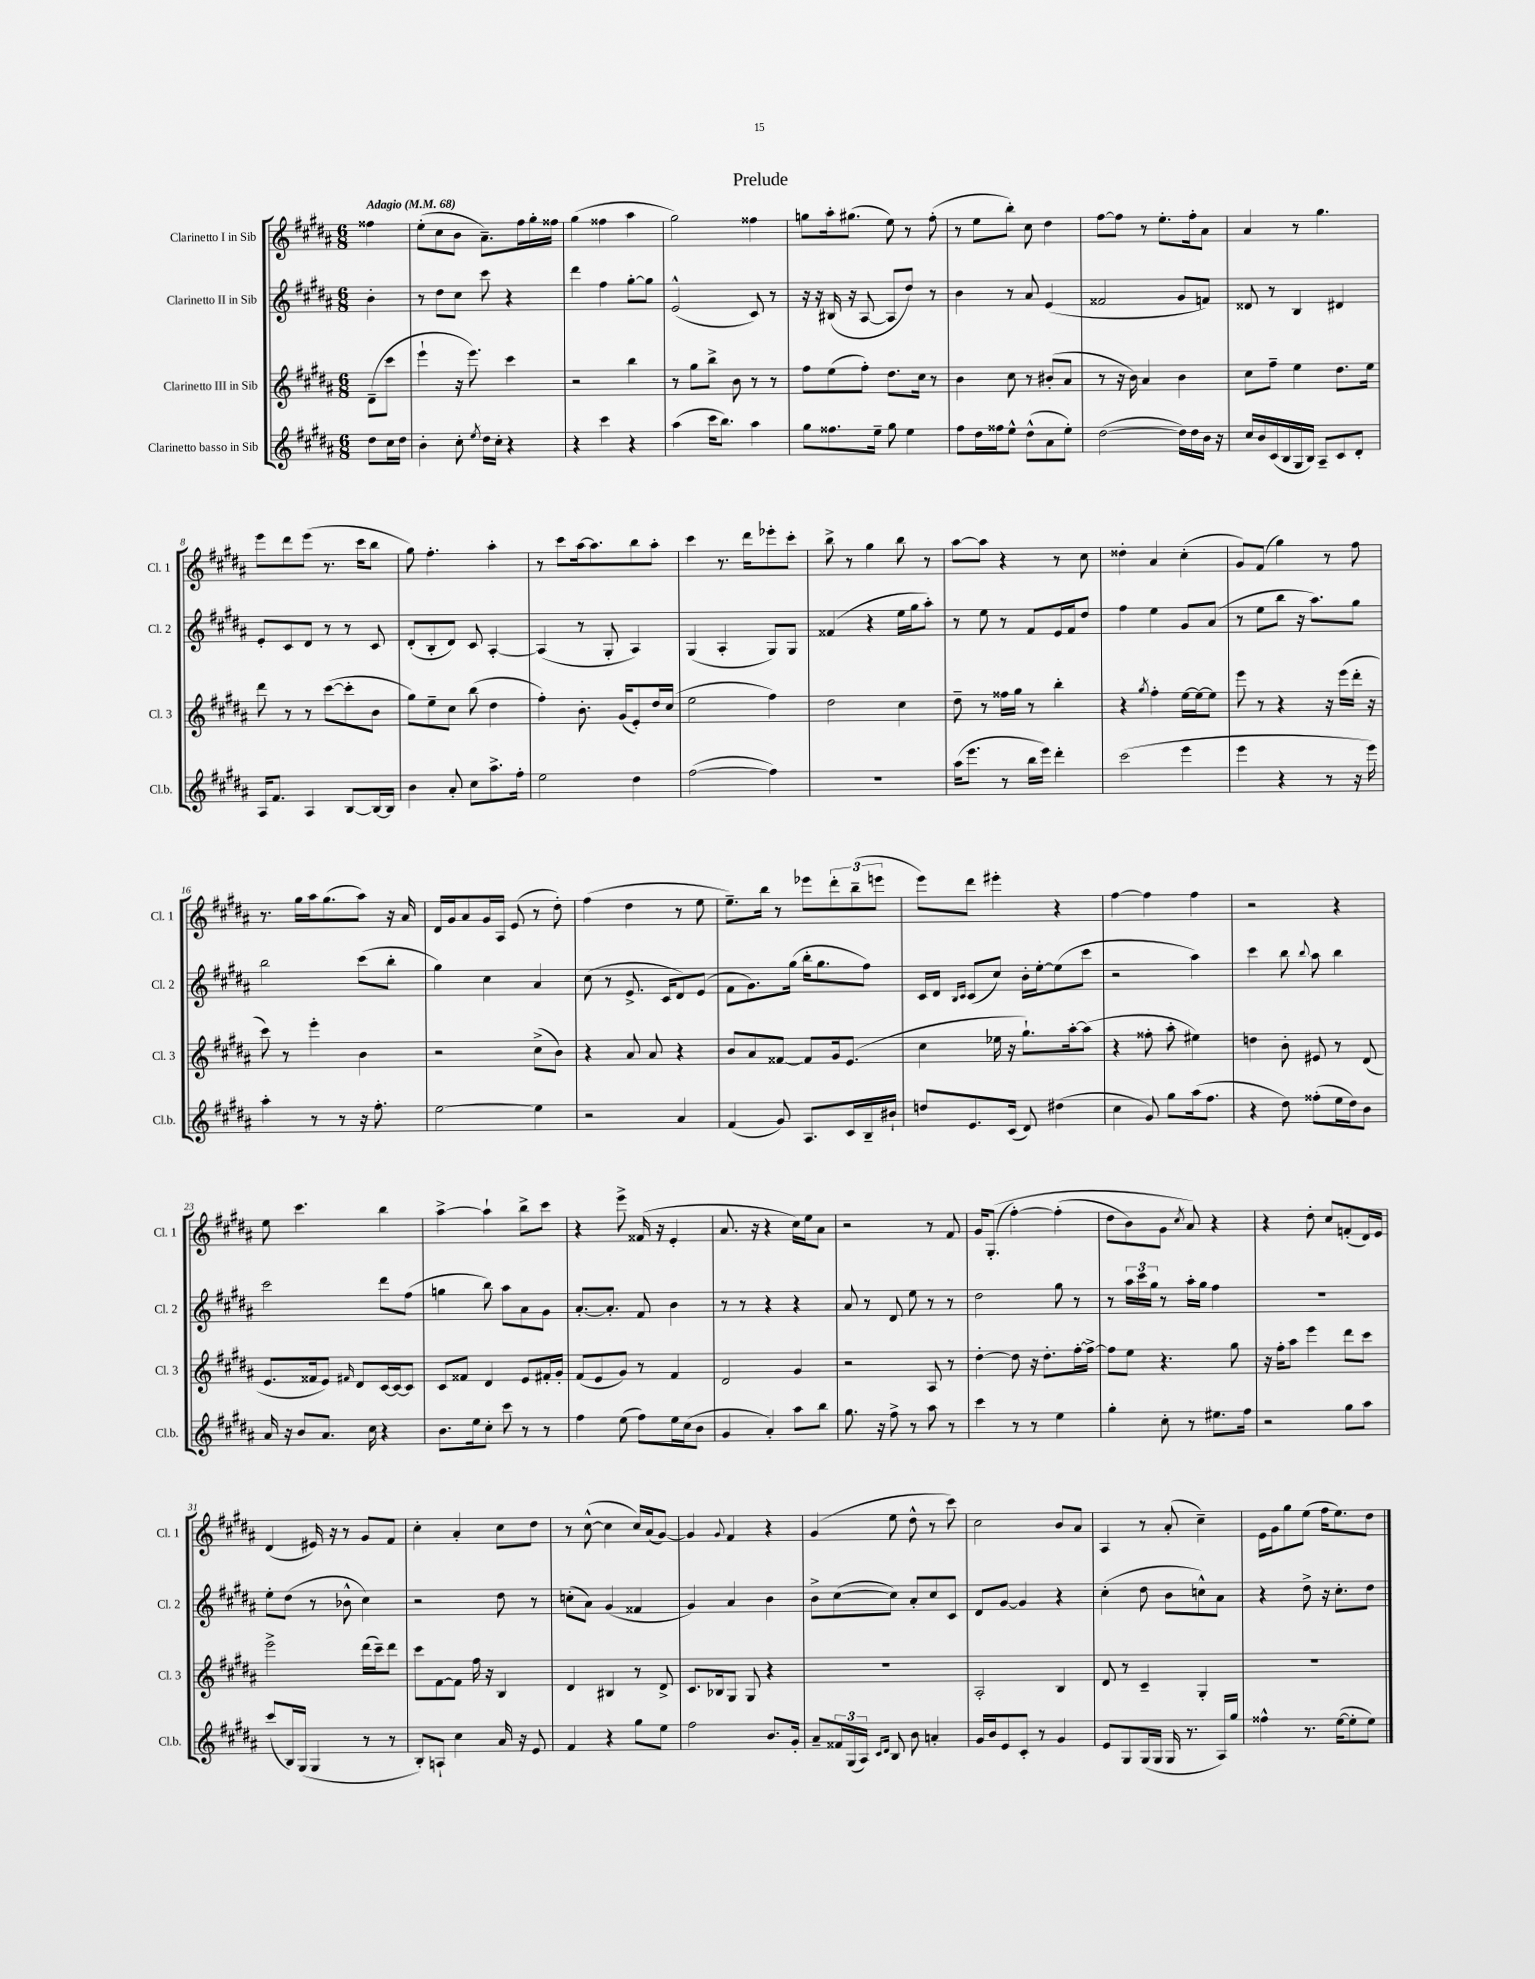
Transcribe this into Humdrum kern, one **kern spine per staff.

**kern	**kern	**kern	**kern
*part4	*part3	*part2	*part1
*staff4	*staff3	*staff2	*staff1
*I"Clarinetto basso in Sib	*I"Clarinetto III in Sib	*I"Clarinetto II in Sib	*I"Clarinetto I in Sib
*I'Cl.b.	*I'Cl. 3	*I'Cl. 2	*I'Cl. 1
*clefG2	*clefG2	*clefG2	*clefG2
*k[f#c#g#d#a#]	*k[f#c#g#d#a#]	*k[f#c#g#d#a#]	*k[f#c#g#d#a#]
*M6/8	*M6/8	*M6/8	*M6/8
*MM68	*MM68	*MM68	*MM68
=	=	=	=
!	!	!	!LO:TX:a:B:t=Adagio
8dd#\L	(8d#~\L	4b'\	4ff##X\
16cc#\L	8ccc#\J	.	.
16dd#\JJ	.	.	.
=1	=1	=1	=1
4b'\	4eee`\	8r	(8ee'\L
.	.	8dd#\L	8cc#\
8cc#'\	16r	8cc#\J	8b\J
.	8.eee\)	.	.
8qee/	.	.	.
16dd#\LL	.	8ccc#\	8.a#~\L)
16cc#'\JJ	.	.	.
4r	4ccc#\	4r	.
.	.	.	16ff#\L
.	.	.	16gg#'\
.	.	.	16ff##X\JJ
=2	=2	=2	=2
4r	2r	4ddd#\	(4gg#\
4ccc#\	.	4ff#\	4ff##X\
4r	4bb\	[8gg#'\L	4aa#\
.	.	8gg#\J]	.
=3	=3	=3	=3
(4aa#\	8r	(2e^^/	2gg#\)
.	8gg#\L	.	.
16ccc#\KL	8bb^\J	.	.
8.bb\J)	.	.	.
.	8b\	.	.
4aa#\	8r	8c#/)	4ff##X\
.	8r	8r	.
=4	=4	=4	=4
8gg#\L	8ff#\L	16r	8ggn\L
.	.	16r	.
8.ff##X\	(8ee\	(16B#X/	16aa#'\k
.	.	16r	(8.gg#X\J
.	8ff#'\J)	[8A#/	.
16ee~\Jk	.	.	.
8gg#\	8.dd#\L	8A#/L]	8ee\)
4ee\	.	8dd#/J)	8r
.	16cc#\Jk	.	.
.	8r	8r	(8ff#'\
=5	=5	=5	=5
8ff#\L	4b\	4b\	8r
16dd#\L	.	.	8ee\L
16ff##X\J	.	.	.
8ee^^\J	8cc#\	8r	8bb'\J)
(8dd#^^\L	8r	8a#/	8cc#\
8a#\	(8b#X'/L	(4e/	4dd#\
8ee'\J)	8a#/J	.	.
=6	=6	=6	=6
([2dd#\	8r	2f##X/	[8ff#\L
.	16r	.	8ff#\J]
.	16b\)	.	.
.	4a#/	.	8r
.	.	.	8.ee'\L
16dd#\LL])	4b\	8g#/L	.
16dd#\	.	.	16ff#'\k
16b\JJ	.	8fn/J)	8a#\J
16r	.	.	.
=7	=7	=7	=7
16cc#/LL	8cc#\L	8d##X/	4a#/
16b/	.	.	.
(16c#/	8ff#~\J	8r	.
16B/	.	.	.
16G#/	4ee\	4B/	8r
16B/JJ)	.	.	.
8A#~/L	.	.	4.gg#\
8c#/	8.dd#\L	4d#X/	.
8d#'/J	.	.	.
.	16ee\Jk	.	.
!!LO:LB:g=z
=8	=8	=8	=8
16A#/KL	8ddd#\	8e'/L	8eee\L
8.f#/J	.	.	.
.	8r	8c#/	8ddd#\
4A#/	8r	8d#/J	(8eee\J
.	([8ccc#\L	8r	8.r
[8B/L	8ccc#'\]	8r	.
.	.	.	16ccc#\KL
16B/L_	8b\J	8c#/	8bb\J
16B/JJ]	.	.	.
=9	=9	=9	=9
4b\	8gg#\L)	(8d#'/L	8gg#\)
.	8ee~\	8B'/	4.ff#'\
8a#'/	8cc#\J	8d#/J)	.
8cc#\L	(8bb\	8c#/	.
8.aa#^\	4dd#\	[4A#'/	4aa#'\
16ff#'\Jk	.	.	.
=10	=10	=10	=10
2ee\	4ff#'\)	(4A#/]	8r
.	.	.	8ccc#\L
.	8.b'\	8r	[16aa#\k
.	.	.	8.aa#\]
.	.	8G#'/	.
.	(16g#/KL	.	.
4dd#\	8e'/)	4A#/)	8bb\
.	16dd#/L	.	8aa#'\J
.	(16cc#/JJ	.	.
=11	=11	=11	=11
([2ff#\	2ee\	(4G#/	4ccc#\
.	.	4A#'/	8.r
.	.	.	16ddd#\KL
4ff#\])	4ff#\)	8G#/L)	8eee-X'\
.	.	8G#/J	8ccc#'\J
=12	=12	=12	=12
2.r	2dd#\	(4f##X/	8bb^\
.	.	.	8r
.	.	4r	4gg#\
.	4cc#\	16ee\LL	8bb\
.	.	16gg#\J	.
.	.	8aa#'\J)	8r
=13	=13	=13	=13
(16aa#\KL	8dd#~\	8r	[8aa#\L
8.eee\J	.	.	.
.	8r	8ee\	8aa#\J]
8r	16ff##X\LL	8r	4r
.	16gg#\JJ	.	.
16bb\LL	8r	8f#/L	.
16eee\JJ)	.	.	.
4ddd#'\	4bb'\	16e/L	8r
.	.	16f#/J	.
.	.	8dd#/J	8cc#\
=14	=14	=14	=14
(2ccc#\	4r	4ff#\	4dd##X'\
.	8qgg#/	.	.
.	4ff#'\	4ee\	4a#/
4eee\	[16ee\LL	8g#/L	(4cc#'\
.	16ee\J_	.	.
.	8ee\J]	(8a#/J	.
=15	=15	=15	=15
4eee\	8eee\	8r	8g#/L)
.	8r	8ee\L	(8f#/J
4r	4r	8bb\J	4gg#\)
.	.	16r	.
.	.	8.aa#\L)	.
8r	16r	.	8r
.	(16eee\LL	.	.
16r	16ddd#'\JJ	8gg#\J	8ff#\
16eee\)	16r	.	.
!!LO:LB:g=z
=16	=16	=16	=16
4aa#'\	8ccc#\)	2bb\	8.r
.	8r	.	.
.	.	.	16gg#\LL
8r	4eee'\	.	16aa#\J
.	.	.	(8.gg#\
8r	.	.	.
16r	4b\	(8ccc#\L	8aa#\J)
8.ff#'\	.	.	.
.	.	8bb'\J	16r
.	.	.	16a#/
=17	=17	=17	=17
[2ee\	2r	4gg#\)	16d#/LL
.	.	.	16g#/J
.	.	.	8a#/
.	.	4cc#\	16g#/L
.	.	.	16A#/JJ
.	.	.	(8e/
4ee\]	(8cc#^\L	4a#/	8r
.	8b\J)	.	8dd#'\)
=18	=18	=18	=18
2r	4r	(8cc#\	(4ff#\
.	.	8r	.
.	8a#/	8.e^/	4dd#\
.	8a#/	.	.
.	.	16c#/KL	.
4a#/	4r	8d#/)	8r
.	.	(8e/J	8ee\
=19	=19	=19	=19
(4f#/	8b/L	8f#\L	8.ee~\L)
.	8a#/	8.g#\)	.
.	.	.	16bb\Jk
8g#/)	[8f##X/J	.	8r
.	.	(16gg#\Jk	.
8.A#/L	8f##/L]	16bb'\KL	8eee-X\L
.	.	8.gg#\	.
.	16g#/k	.	12ddd#'\
16c#/L	(8.e/J	.	.
.	.	.	(12bb~\
16B~/	.	8ff#\J)	.
.	.	.	12eeen\J
16b#X`/JJ	.	.	.
=20	=20	=20	=20
8ddn/L	4cc#\	16c#/LL	8eee\L)
.	.	16d#/JJ	.
.	.	16qqB/LL	.
.	.	16qqc#/JJ	.
8.e/	.	(8c#/L	8ddd#\J
.	16ee-X\	8cc#/J)	4eee#X'\
(16c#/Jk	16r	.	.
8d#/)	8.gg#`\L)	16b'\LL	.
.	.	[16ee'\J	.
(4dd#X\	.	(8ee\]	4r
.	[16aa#'\k	.	.
.	(8aa#\J]	8ccc#\J	.
=21	=21	=21	=21
4cc#\	4r	2r	[4ff#\
8g#/)	8ff##X'\	.	4ff#\]
8gg#\L	8aa#'\	.	.
(16aa#\k	4ee#X\)	4aa#\)	4ff#\
8.ff#\J	.	.	.
=22	=22	=22	=22
4r	4ddn\	4ccc#\	2r
8dd#\)	8b'\	8bb\	.
.	.	8qqbb/	.
(8ff##X'\L	8e#X/	8aa#\	.
16ee\L	8r	4bb\	4r
16dd#\J)	.	.	.
8b\J	(8d#/	.	.
!!LO:LB:g=z
=23	=23	=23	=23
16a#/	8.e/L	2ccc#\	8ee\
16r	.	.	.
8b/L	.	.	4.ccc#\
.	16f##X/k	.	.
8.a#/J	8e/J)	.	.
.	16qqf#X/	.	.
.	8d#/L	.	.
16cc#\	.	.	.
4r	[16c#/L	8ddd#\L	4bb\
.	16c#/J_	.	.
.	8c#/J]	(8ff#\J	.
=24	=24	=24	=24
8.b\L	8c#/L	4ggn\	[4aa#^\
.	8f##X/J	.	.
16ee\k	.	.	.
8cc#'\J	4d#/	8bb\)	4aa#`\]
8ccc#\	.	8aa#\L	.
8r	8e/L	8a#\	8bb^\L
8r	16f#X'/L	8g#\J	8ccc#\J
.	16g#'/JJ	.	.
=25	=25	=25	=25
4ff#\	(8f#/L	[8.a#'/L	4r
.	8e/	.	.
.	.	8.a#'/J]	.
(8ee\	8g#/J)	.	8eee^\
8ff#\L)	8r	8f#/	(16f##X/
.	.	.	16r
16ee\L	4f#/	4b\	4e'/
(16cc#\J	.	.	.
8b\J	.	.	.
=26	=26	=26	=26
4g#/	2d#/	8r	8.a#/
.	.	8r	.
.	.	.	16r
4a#'/)	.	4r	4r
8aa#\L	4g#/	4r	16cc#\LL)
.	.	.	16ee\J
8bb\J	.	.	8a#\J
=27	=27	=27	=27
8.gg#\	2r	8a#/	2r
.	.	8r	.
16r	.	.	.
8ff#^\	.	8d#/	.
8r	.	8ee\	.
8aa#\	8A#/	8r	8r
8r	8r	8r	8f#/
=28	=28	=28	=28
4ccc#\	[4dd#'\	2dd#\	16g#/KL
.	.	.	((8.G#'/J
8r	8dd#\]	.	[4ff#'\)
8r	16r	.	.
.	8.dd#'\L	.	.
4ee\	.	8gg#\	(4ff#'\]
.	[16ff#'\L	8r	.
.	16ff#^\JJ_	.	.
=29	=29	=29	=29
4gg#'\	8ff#\L]	8r	8dd#\L
.	8ee\J	24aa#\LL	8b\)
.	.	24ccc#\	.
.	.	24gg#\JJ	.
8cc#'\	4.r	8r	8g#\J
.	.	.	8qcc#/
8r	.	16aa#'\LL	8a#/)
.	.	16gg#\JJ	.
8.ee#X\L	.	4ff#\	4r
.	8gg#\	.	.
16ff#\Jk	.	.	.
=30	=30	=30	=30
2r	16r	2.r	4r
.	16ff#'\KL	.	.
.	8aa#\J	.	.
.	4eee\	.	8dd#'\
.	.	.	8cc#/L
8gg#\L	8ddd#\L	.	(8fn'/
8aa#\J	8ccc#\J	.	16d#/L)
.	.	.	16e/JJ
!!LO:LB:g=z
=31	=31	=31	=31
(8ccc#/L	2eee^\	8ee'\L	(4d#/
16B/L)	.	(8dd#\J	.
(16G#/JJ	.	.	.
4G#/	.	8r	16e#X/)
.	.	.	16r
.	.	8b-X^^\	8r
8r	(16ddd#\LL	4cc#\)	8g#/L
.	16ccc#~\J)	.	.
8r	8ddd#\J	.	8f#/J
=32	=32	=32	=32
8B'/L)	8ccc#\L	2r	4cc#'\
8An`/J	[8f#\	.	.
4cc#\	8f#\J]	.	4a#'/
.	16ff#\	.	.
.	16r	.	.
16a#/	4B/	8dd#\	8cc#\L
16r	.	.	.
8e/	.	8r	8dd#\J
=33	=33	=33	=33
4f#/	4d#/	(8ccn'\L	8r
.	.	8a#\J)	([8cc#^^\
4r	4B#X/	(4g#/	4cc#\]
8gg#\L	8r	4f##X/	16cc#/LL)
.	.	.	(16a#/J
8ee\J	8d#^/	.	[8g#/J)
=34	=34	=34	=34
2ff#\	8.c#/L	4g#/)	4g#/]
.	16B-X/k	.	.
.	.	.	8qqg#/
.	8G#/J	4a#/	4f#/
.	8G#/	.	.
8.b/L	4r	4b\	4r
16g#'/Jk	.	.	.
=35	=35	=35	=35
8a#~/L	2.r	8b^\L	(4g#/
24f##X/L	.	([8cc#\	.
(24G#/	.	.	.
24A#/JJ)	.	.	.
16qqc#/LL	.	.	.
16qqd#/JJ	.	.	.
8B/	.	8cc#\J])	8ee\
8b\	.	8a#'/L	8dd#^^\
4an'/	.	8cc#/	8r
.	.	8c#/J	8ccc#\)
=36	=36	=36	=36
16g#/LL	2A#'/	8d#/L	2cc#\
16b/J	.	.	.
8e/	.	[8g#/J	.
8c#'/J	.	4g#/]	.
8r	.	.	.
4g#/	4B/	4r	8b/L
.	.	.	8a#/J
=37	=37	=37	=37
8e/L	8d#/	(4cc#'\	4A#/
8G#/	8r	.	.
(16G#/L	4c#~/	8dd#\	8r
16G#/JJ	.	.	.
16G#/	.	8b\L	(8a#'/
8.r	.	.	.
.	4G#'/	8ccn^^\)	4cc#~\)
16A#/LL)	.	8a#\J	.
16gg#/JJ	.	.	.
=38	=38	=38	=38
4ff##X^^\	2.r	4r	16e\LL
.	.	.	16g#\J
.	.	.	8gg#\
8.r	.	8dd#^\	(8ee\J
.	.	16r	16ff#\KL
([16ee\KL	.	8.cc#'\L	8.ee\)
8ee'\]	.	.	.
8ee\J)	.	8dd#\J	8dd#\J
==	==	==	==
*-	*-	*-	*-
